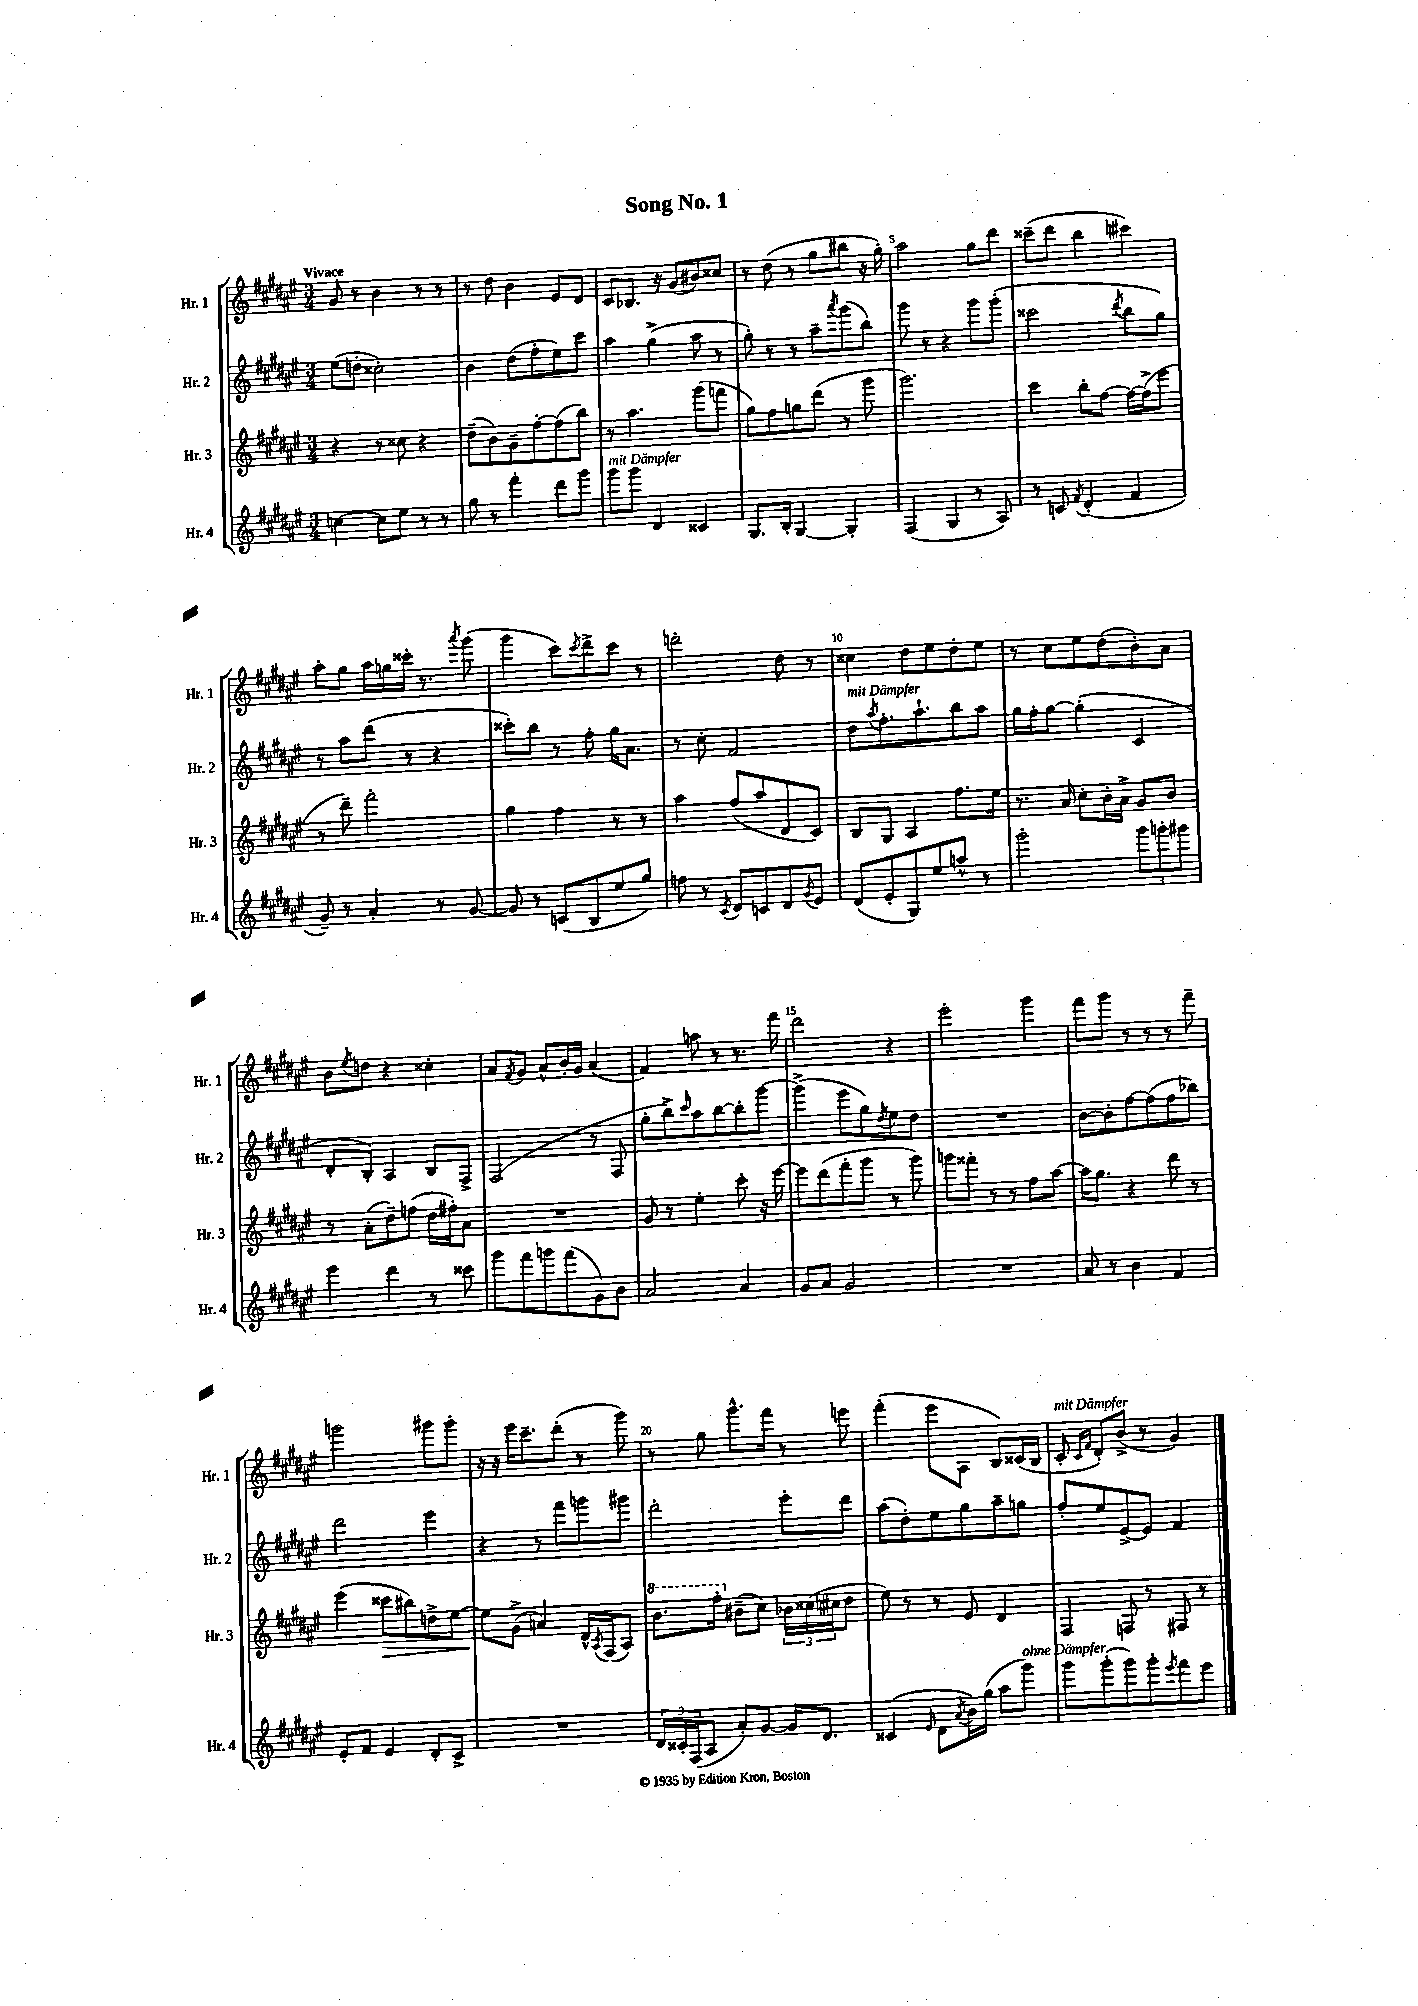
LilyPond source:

\header { title = "Song No. 1" }
<<
\new StaffGroup <<
\new Staff = "s0" \with { instrumentName = "Hr. 1" shortInstrumentName = "Hr. 1" } {
    \clef treble \key fis \major \numericTimeSignature \time 3/4 \tempo "Vivace"
    gis'8 r8 b'4 r8 r8 |
    r8 dis''8 b'4 eis'8 dis'8 |
    cis'8 bes8. r16 gis'8( bis'8) cisis''8 |
    r8 dis''8( r8 gis''8 bis''8 r16 gis''16-.) |
    ais''2 gis''8 dis'''8 |
    cisis'''8--( dis'''8 b''4 cis'''4) |
    ais''8-. gis''8 ais''16 g''16 cisis'''16-. r8. \acciaccatura { ais'''8 } gis'''8( |
    gis'''4 cis'''8) \acciaccatura { cis'''8 } dis'''8-> cis'''8 r8 |
    d'''2-. dis''8 r8 |
    cisis''4 dis''8 eis''8 dis''8-. eis''8 |
    r8 cis''8 eis''8 dis''8( b'8-.) ais'8 |
    b'8 \acciaccatura { eis''8 } d''8 r4 cisis''4-. |
    ais'8 \acciaccatura { fis'8 } gis'8 ais'8-^ b'16-. gis'16 ais'4( |
    fis'4) a''8 r8 r8. fis'''16 |
    dis'''2 r4 |
    eis'''2-. gis'''4 |
    fis'''8 gis'''8 r8 r8 r8 fis'''8-- |
    g'''2 gis'''8 gis'''8-. |
    r16 r16 eis'''16 cis'''8.-- dis'''8-.( r8 gis'''8) |
    r8 gis''8 gis'''8.-^ fis'''16 r8 e'''8 |
    fis'''4-.( eis'''8 ais8 b8) cisis'16( b16 |
    cis'8-.^\markup { \italic "mit Dämpfer" } \grace { cis'16 fis'16 } dis'8-.) b'8->( r8 gis'4) \bar "|." |
}
\new Staff = "s1" \with { instrumentName = "Hr. 2" shortInstrumentName = "Hr. 2" } {
    \clef treble \key fis \major \numericTimeSignature \time 3/4
    eis''8( d''8-. cisis''2-.) |
    b'4 dis''8( fis''8-. eis''8) cis'''8 |
    ais''4 gis''4->( ais''8 r8 |
    gis''8-.) r8 r8 ais''8-- \acciaccatura { ais'''8 } gis'''8( b''8) |
    gis'''8 r8 r4 gis'''8 gis'''8-.( |
    cisis'''2 \acciaccatura { dis'''8 } b''8 gis''8) |
    r8 ais''8 dis'''8( r8 r4 |
    cisis'''8-.) b''8 r8 fis''8-. gis''16 ais'8. |
    r8 cis''8-. fis'2 |
    dis''8^\markup { \italic "mit Dämpfer" } \acciaccatura { ais''8 } fis''8.-. ais''8.-! b''8 ais''8 |
    gis''16 fis''16-. gis''8~ gis''4-.( cis'4 |
    dis'8-. b8-.) ais4 b8 fis8-> |
    fis2( r8 fis8 |
    gis''8-. b''8->) \grace { cis'''16 } ais''8 b''8~ b''8-. gis'''8~ |
    gis'''4->( eis'''8 gis''8) \acciaccatura { dis''8 } eis''8 dis''8 |
    R2. |
    b'8~ b'8-. fis''8~ fis''8( fis''8 bes''8) |
    dis'''2 eis'''4 |
    r4 r8 fis'''8 g'''8 gis'''8 |
    dis'''2-. eis'''8-. dis'''8 |
    ais''8( dis''8-.) eis''8 gis''8 ais''8-- g''8 |
    fis''8-. eis''8 eis'8~-> eis'8 fis'4 \bar "|." |
}
\new Staff = "s2" \with { instrumentName = "Hr. 3" shortInstrumentName = "Hr. 3" } {
    \clef treble \key fis \major \numericTimeSignature \time 3/4
    r4 r8 cisis''8 r4 |
    dis''8--( b'8) gis'8-- fis''8~-. fis''8( b''8) |
    r8 ais''4. gis'''8( f'''8 |
    gis''8) fis''8 g''8 dis'''8( r8 gis'''8 |
    gis'''2.) |
    cis'''4 b''8-. fis''8~ fis''16~ fis''16->( eis'''8 |
    r8 dis'''8--) fis'''2-. |
    gis''4 fis''4 r8 r8 |
    ais''4 fis''8( ais''8 dis'8 cis'8) |
    b8 gis8 ais4 fis''8. eis''16 |
    r8. ais'16 cis''8-. b'16-. ais'16-> gis'8 b'8 |
    r8 ais'8-.( dis''8--) f''8( dis''16 fis''16-.) ais'8 |
    R2. |
    gis'8 r8 eis''4-. cis'''8-. r16 eis'''16~ |
    eis'''8 dis'''8( fis'''8-. gis'''8 r8 gis'''8) |
    g'''8 fisis'''8-. r8 r8 fis''8 ais''8~ |
    ais''16 gis''8. r4 dis'''8 r8 |
    eis'''4( cisis'''8\> bis''8) d''8-> eis''8~ |
    eis''8\! gis'8->( a'4) dis'16-^ \acciaccatura { ais8 } fis16( ais8) |
    \ottava #1 b''8. fis'''16-. \ottava #0 bis'8--( cis''8) \tuplet 3/2 { bes'16 cisis''16( cis''16 } dis''8 |
    eis''8) r8 r8 eis'8 dis'4 |
    fis4 f8 r8 fis8 r8 \bar "|." |
}
\new Staff = "s3" \with { instrumentName = "Hr. 4" shortInstrumentName = "Hr. 4" } {
    \clef treble \key fis \major \numericTimeSignature \time 3/4
    c''4~ c''8 eis''8 r8 r8 |
    gis''8 r8 fis'''4-. dis'''8 gis'''8 |
    gis'''8^\markup { \italic "mit Dämpfer" } gis'''8 dis'4 cisis'4 |
    gis8. b16-. gis4~ gis4-. |
    fis4( gis4 r8 ais8) |
    r8 c'8 \acciaccatura { fis'8 } dis'4-.( fis'4 |
    gis'8--) r8 ais'4-. r8 gis'8~ |
    gis'8 r8 c'8( b8 eis''8 gis''8) |
    f''8 r8 \acciaccatura { cis'8 } dis'8 c'8 dis'8 \acciaccatura { gis'8 } eis'8 |
    dis'8( eis'8-. gis8) eis''8 a''8-^ r8 |
    gis'''2-. \tuplet 3/2 { gis'''8 g'''8-. gis'''8 } |
    eis'''4 dis'''4 r8 cisis'''8 |
    gis'''8 fis'''8 g'''8 fis'''8( gis'8) b'8 |
    ais'2 ais'4 |
    gis'8 ais'8 gis'2 |
    R2. |
    ais'8 r8 b'4 fis'4 |
    eis'8-. fis'8 eis'4 dis'8-. cis'8-> |
    R2. |
    \tuplet 3/2 { dis'16 cisis'16-. fis16( } ais8 ais'8-.) gis'8~ gis'16 dis'8. |
    cisis'4( \grace { eis'16 } dis'8 \acciaccatura { ais'8 } b'16) gis''16( ais''8 gis'''8^\markup { \italic "ohne Dämpfer" }) |
    gis'''8 gis'''8-.( gis'''8) gis'''8-. \acciaccatura { eis'''8 } fis'''8 eis'''8 \bar "|." |
}
>>
>>
\layout { \context { \Score \override BarNumber.break-visibility = ##(#f #t #t) barNumberVisibility = #(every-nth-bar-number-visible 5) } }
